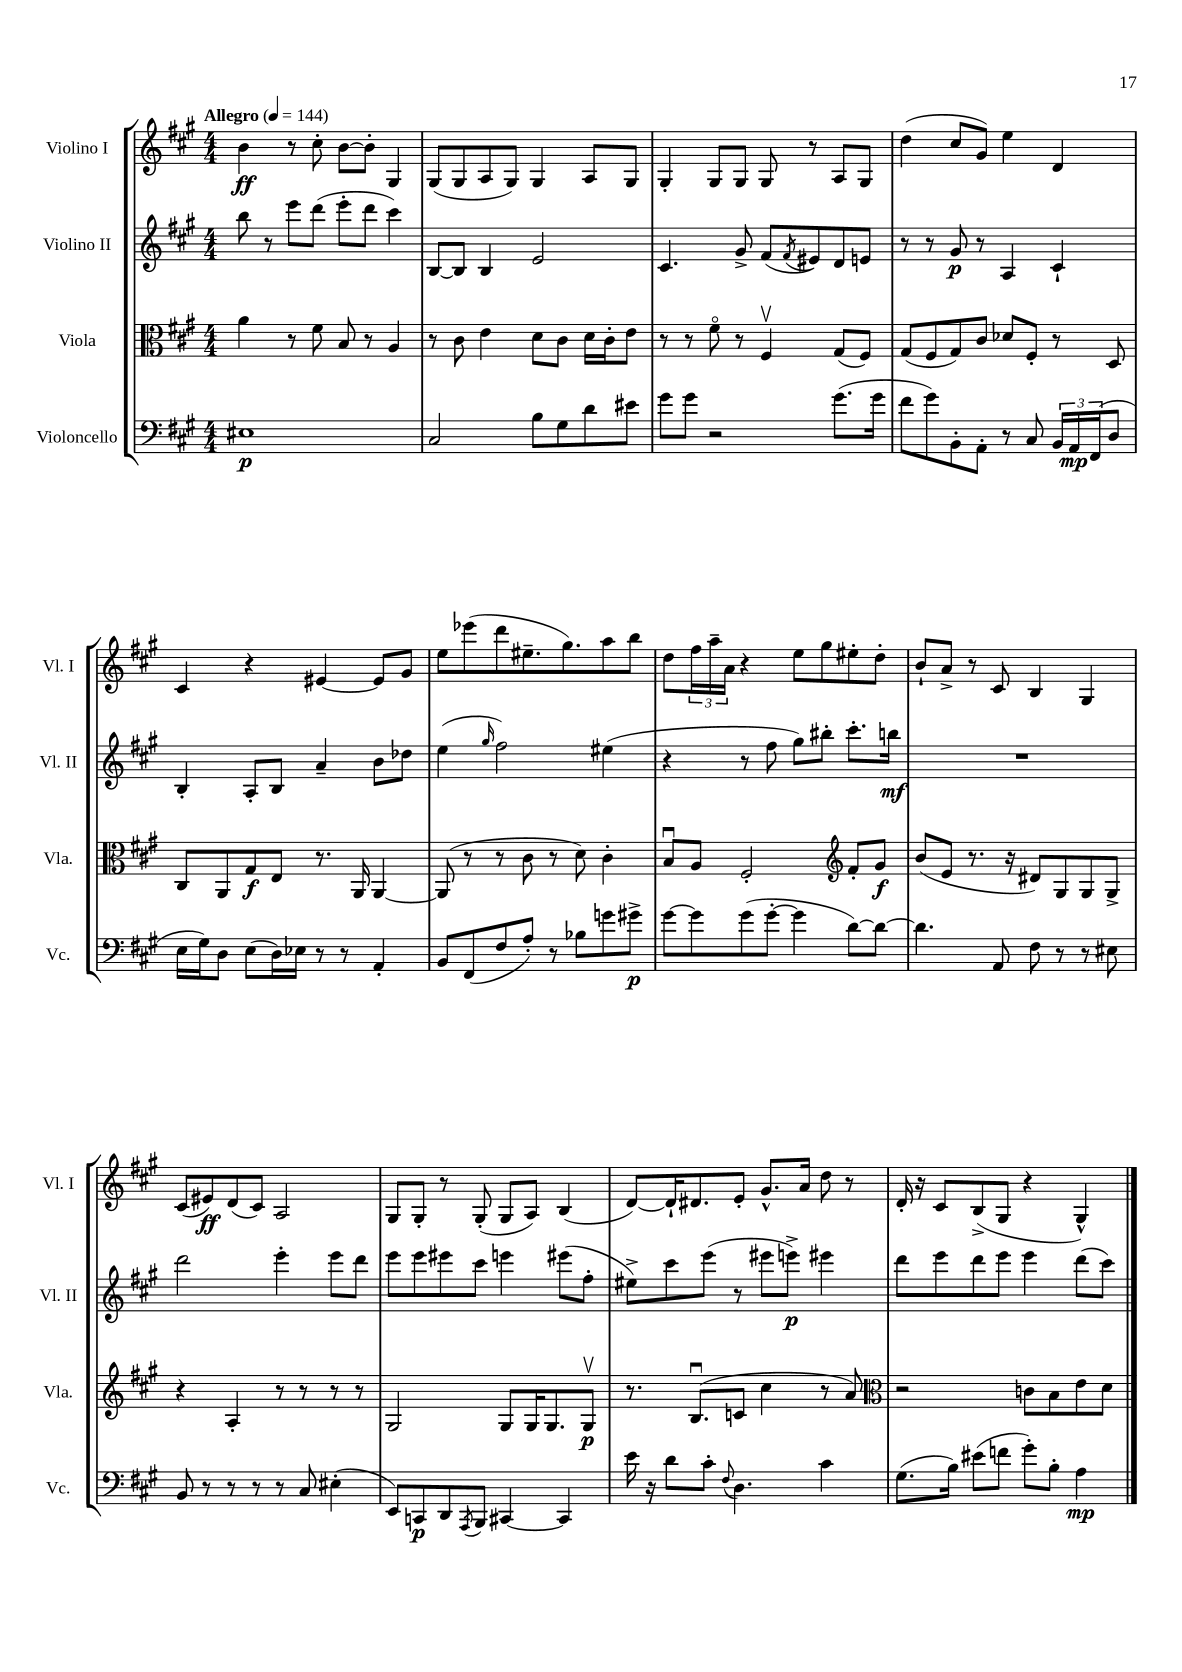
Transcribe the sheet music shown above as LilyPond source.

<<
\new StaffGroup <<
\new Staff = "s0" \with { instrumentName = "Violino I" shortInstrumentName = "Vl. I" } {
    \clef treble \key a \major \numericTimeSignature \time 4/4 \tempo "Allegro" 4 = 144
    b'4\ff r8 cis''8-. b'8~ b'8-. gis4 |
    gis8( gis8 a8 gis8) gis4 a8 gis8 |
    gis4-. gis8 gis8 gis8 r8 a8 gis8 |
    d''4( cis''8 gis'8) e''4 d'4 |
    cis'4 r4 eis'4~ eis'8 gis'8 |
    e''8 ees'''8( d'''8 eis''8.-- gis''8.) a''8 b''8 |
    d''8 \tuplet 3/2 { fis''16 a''16-- a'16 } r4 e''8 gis''8 eis''8-. d''8-. |
    b'8-! a'8-> r8 cis'8 b4 gis4 |
    cis'8( eis'8\ff) d'8( cis'8) a2 |
    gis8 gis8-. r8 gis8-.( gis8 a8) b4( |
    d'8~) d'16-! dis'8. e'8-. gis'8.-^ a'16 d''8 r8 |
    d'16-. r16 cis'8 b8->( gis8 r4 gis4-^) \bar "|." |
}
\new Staff = "s1" \with { instrumentName = "Violino II" shortInstrumentName = "Vl. II" } {
    \clef treble \key a \major \numericTimeSignature \time 4/4
    b''8 r8 e'''8 d'''8( e'''8-. d'''8 cis'''4) |
    b8~ b8 b4 e'2 |
    cis'4. gis'8-> fis'8( \acciaccatura { fis'8 } eis'8) d'8 e'8 |
    r8 r8 gis'8\p r8 a4 cis'4-! |
    b4-. a8-. b8 a'4-- b'8 des''8 |
    e''4( \grace { gis''16 } fis''2) eis''4( |
    r4 r8 fis''8 gis''8) bis''8-. cis'''8.-. b''16\mf |
    R1 |
    d'''2 e'''4-. e'''8 d'''8 |
    e'''8 e'''8 eis'''8 cis'''8 e'''4 eis'''8( fis''8-. |
    eis''8->) cis'''8 e'''8( r8 eis'''8 e'''8->\p) eis'''4 |
    d'''8 e'''8 d'''8 e'''8 e'''4 d'''8( cis'''8) \bar "|." |
}
\new Staff = "s2" \with { instrumentName = "Viola" shortInstrumentName = "Vla." } {
    \clef alto \key a \major \numericTimeSignature \time 4/4
    a'4 r8 fis'8 b8 r8 a4 |
    r8 cis'8 e'4 d'8 cis'8 d'16 cis'16-. e'8 |
    r8 r8 fis'8\flageolet r8 fis4\upbow gis8( fis8) |
    gis8( fis8 gis8) cis'8 des'8 fis8-. r8 d8 |
    cis8 a,8 gis8\f e8 r8. a,16 a,4~ |
    a,8( r8 r8 cis'8 r8 d'8) cis'4-. |
    b8\downbow a8 fis2-. \clef treble fis'8-. gis'8\f |
    b'8( e'8 r8. r16 dis'8) gis8 gis8 gis8-> |
    r4 a4-. r8 r8 r8 r8 |
    gis2 gis8 gis16 gis8. gis8\upbow\p |
    r8. b8.\downbow( c'8 cis''4 r8 a'8) |
    \clef alto r2 c'8 b8 e'8 d'8 \bar "|." |
}
\new Staff = "s3" \with { instrumentName = "Violoncello" shortInstrumentName = "Vc." } {
    \clef bass \key a \major \numericTimeSignature \time 4/4
    eis1\p |
    cis2 b8 gis8 d'8 eis'8 |
    gis'8 gis'8 r2 gis'8.( gis'16 |
    fis'8 gis'8) b,8-. a,8-. r8 cis8 \tuplet 3/2 { b,16 a,16\mp fis,16( } d8 |
    e16 gis16) d8 e8( d16) ees16 r8 r8 a,4-. |
    b,8 fis,8( fis8 a8-.) r8 bes8 g'8 gis'8->\p |
    gis'8~ gis'8 gis'8( gis'8~-. gis'4 d'8~) d'8~ |
    d'4. a,8 fis8 r8 r8 eis8 |
    b,8 r8 r8 r8 r8 cis8 eis4-.( |
    e,8) c,8\p d,8 \acciaccatura { a,,8 } b,,8 cis,4~ cis,4 |
    e'16 r16 d'8 cis'8-. \appoggiatura { fis8 } d4. cis'4 |
    gis8.( b16) eis'8( f'8 gis'8-.) b8-. a4\mp \bar "|." |
}
>>
>>
\layout { \context { \Score \remove "Bar_number_engraver" } }
